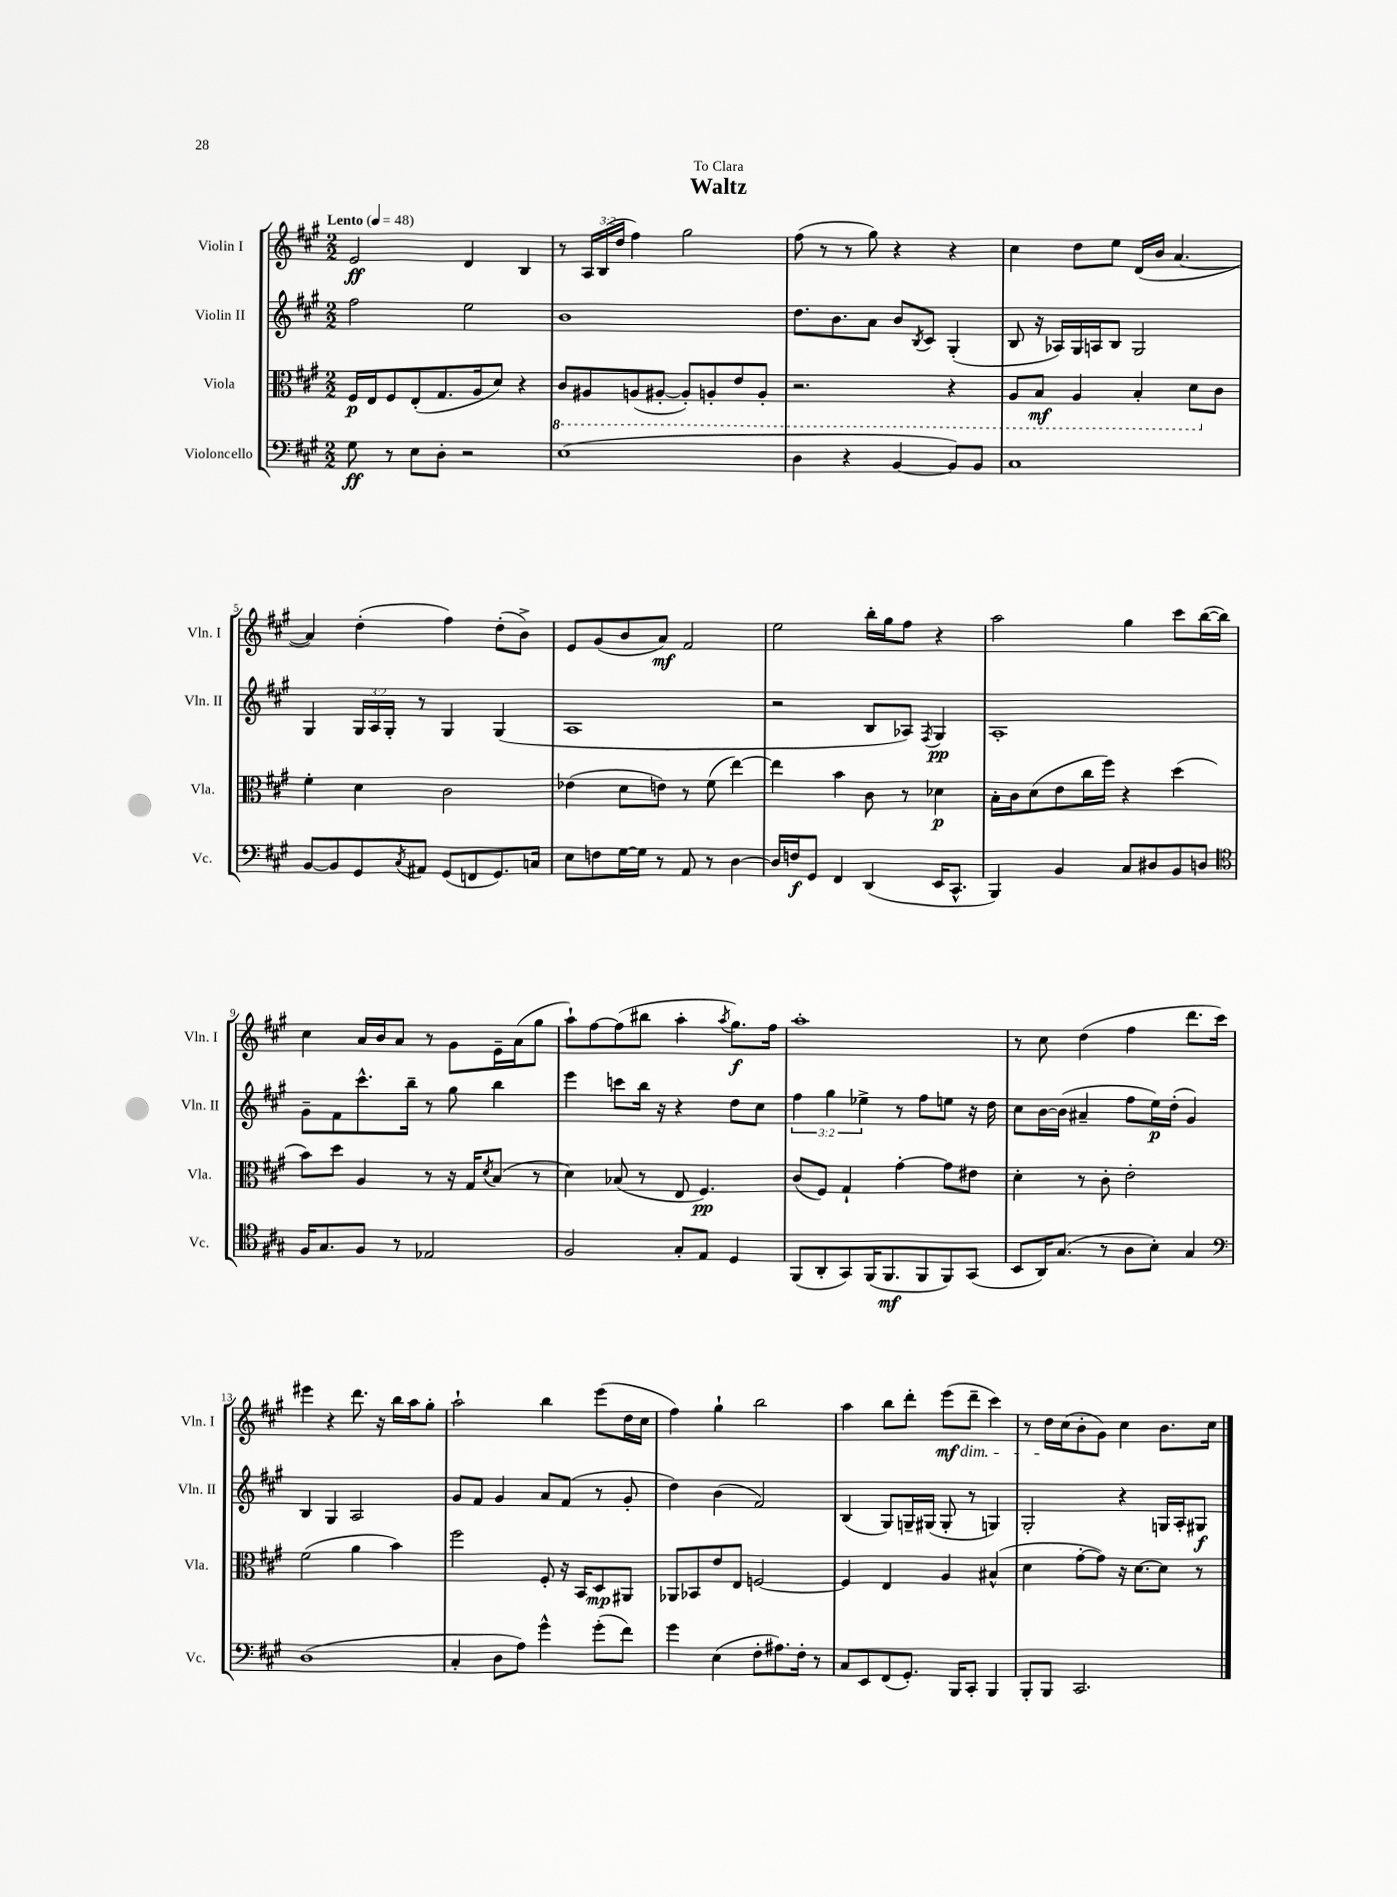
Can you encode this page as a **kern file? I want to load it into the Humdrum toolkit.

**kern	**kern	**kern	**kern
*staff4	*staff3	*staff2	*staff1
*clefF4	*clefC3	*clefG2	*clefG2
*k[f#c#g#]	*k[f#c#g#]	*k[f#c#g#]	*k[f#c#g#]
*M2/2	*M2/2	*M2/2	*M2/2
*MM48	*MM48	*MM48	*MM48
8G#	16F#	2ff#	2e
.	16E	.	.
8r	8F#	.	.
8E	(8E'	.	.
8D'	8.G#	.	.
2r	.	2ee	4d
.	16A	.	.
.	8d)	.	.
.	4r	.	4B
=	=	=	=
(1E	8C#	1b	8r
.	8AA#	.	24A
.	.	.	(24B
.	.	.	24dd
.	(8AA	.	4ff#)
.	[8AA#'	.	.
.	8AA#'])	.	2gg#
.	8AA'	.	.
.	8E	.	.
.	8AA'	.	.
=	=	=	=
4D	2.r	8.dd	(8ff#
.	.	.	8r
.	.	8.b	.
4r	.	.	8r
.	.	8a	8gg#)
[4BB	.	8b	4r
.	.	8qB	.
.	.	8c#	.
8BB])	4r	(4G#'	4r
8BB	.	.	.
=	=	=	=
1C#	8AA	8B	4cc#
.	8BB	16r	.
.	.	16A-)	.
.	4AA	16G#	8dd
.	.	16A	.
.	.	8B	8ee
.	4BB'	2G#	(16d
.	.	.	16b
.	.	.	[4.a
.	8D	.	.
.	8c#	.	.
=	=	=	=
[8BB	4f#'	4G#	4a])
8BB]	.	.	.
8GG#	4d	24G#	(4dd'
.	.	24A	.
.	.	24G#'	.
8qC#	.	.	.
8AA#	.	8r	.
(8GG#	2c#	4G#	4ff#)
8FF	.	.	.
8.GG#)	.	(4G#	(8dd'
.	.	.	8b^)
16C	.	.	.
=	=	=	=
8E	(4e-	1A	8e
8F	.	.	(8g#
[16G#	8d	.	8b
16G#]	.	.	.
8r	8e)	.	8a)
8AA	8r	.	2f#
8r	(8f#	.	.
[4D	[4ee)	.	.
=	=	=	=
16D]	4ee]	2r	2ee
16F	.	.	.
8GG#	.	.	.
4FF#	4b	.	.
(4DD	8c#	8B	16bb'
.	.	.	16gg#
.	8r	8A-)	8ff#
.	.	8qF#	.
16EE	4d-	4G#	4r
8.CC#^^	.	.	.
=	=	=	=
4BBB)	16B'	1A'	2aa
.	16c#	.	.
.	(8d	.	.
4BB	8e	.	.
.	16cc#	.	.
.	16ff#)	.	.
8C#	4r	.	4gg#
8D#	.	.	.
8BB	(4dd	.	8ccc#
8D	.	.	([16bb
.	.	.	16bb])
=	=	=	=
*clefC4	*	*	*
16F#	8b)	8g#~	4cc#
8.G#	.	.	.
.	8dd	8f#	.
8F#	4A	8.ccc#^^	16a
.	.	.	16b
8r	.	.	8a
.	.	16bb~	.
2E-	8r	8r	8r
.	16r	8gg#	8g#
.	16G#	.	.
.	8qd	.	.
.	(8B	4bb	16e~
.	.	.	(16a
.	8r	.	8gg#
=	=	=	=
2F#	4d)	4eee	8aa`)
.	.	.	[8ff#
.	(8B-	8ccc	(8ff#]
.	8r	16bb	8bb#
.	.	16r	.
8G#'	8E	4r	4aa'
8E	4.F#)	.	.
.	.	.	8qaa
4D	.	8dd	8.gg#)
.	.	8cc#	.
.	.	.	16ff#
=	=	=	=
(8FF#	(8c#	6ff#	1aa'
8AA'	8F#)	.	.
.	.	6gg#	.
8GG#)	4G#`	.	.
.	.	6ee-^	.
(16FF#	.	.	.
8.FF#	.	.	.
.	[4g#'	8r	.
8FF#	.	8ff#	.
8FF#)	8g#]	8ee	.
(8GG#	8e#	16r	.
.	.	16dd	.
=	=	=	=
8BB	4d'	8cc#	8r
16AA)	.	[16b	8cc#
(8.G#	.	(16b]	.
.	8r	4a#~	(4dd
8r	8c#'	.	.
8A	2e'	8ff#	4ff#
8B')	.	16ee)	.
.	.	(16dd'	.
4G#	.	4g#)	8.ddd
.	.	.	16ccc#)
=	=	=	=
*clefF4	*	*	*
(1D	(2f#	4B	4eee#
.	.	4G#	4r
.	4a	2A	8.ddd
.	.	.	16r
.	4b)	.	16bb
.	.	.	16aa
.	.	.	8gg#'
=	=	=	=
4C#'	2ff#	8g#	2aa`
.	.	8f#	.
8D	.	4g#	.
8A)	.	.	.
4g#^^	8F#'	8a	4bb
.	16r	(8f#	.
.	16BB	.	.
(8g#'	8D	8r	(8eee
8f#)	8AA#	8g#'	16dd
.	.	.	16cc#
=	=	=	=
4g#	8AA-	4dd)	4ff#)
.	8BB-	.	.
(4E	8e	(4b	4gg#`
.	8E	.	.
8F#'	[2F	2f#)	2bb
8.A#)	.	.	.
16F#'	.	.	.
8r	.	.	.
=	=	=	=
8C#	4F]	(4B	4aa
8EE	.	.	.
(8FF#	4E	8G#)	8bb
8.GG#')	.	16G~	8ddd'
.	.	(16G#	.
.	4A	8G#'	(8eee
16BBB	.	.	.
8CC#'	.	8r	8ddd~
4BBB	(4B#^^	4G)	4ccc#)
=	=	=	=
8BBB'	4d	2G#'	8r
8BBB	.	.	16dd
.	.	.	(16cc#
2.CC#	[8g#'	.	8b'
.	8g#])	.	8g#)
.	16r	4r	4cc#
.	[8.d	.	.
.	8d]	16G	8.b
.	.	16A'	.
.	8r	8G#	.
.	.	.	16cc#
==	==	==	==
*-	*-	*-	*-
